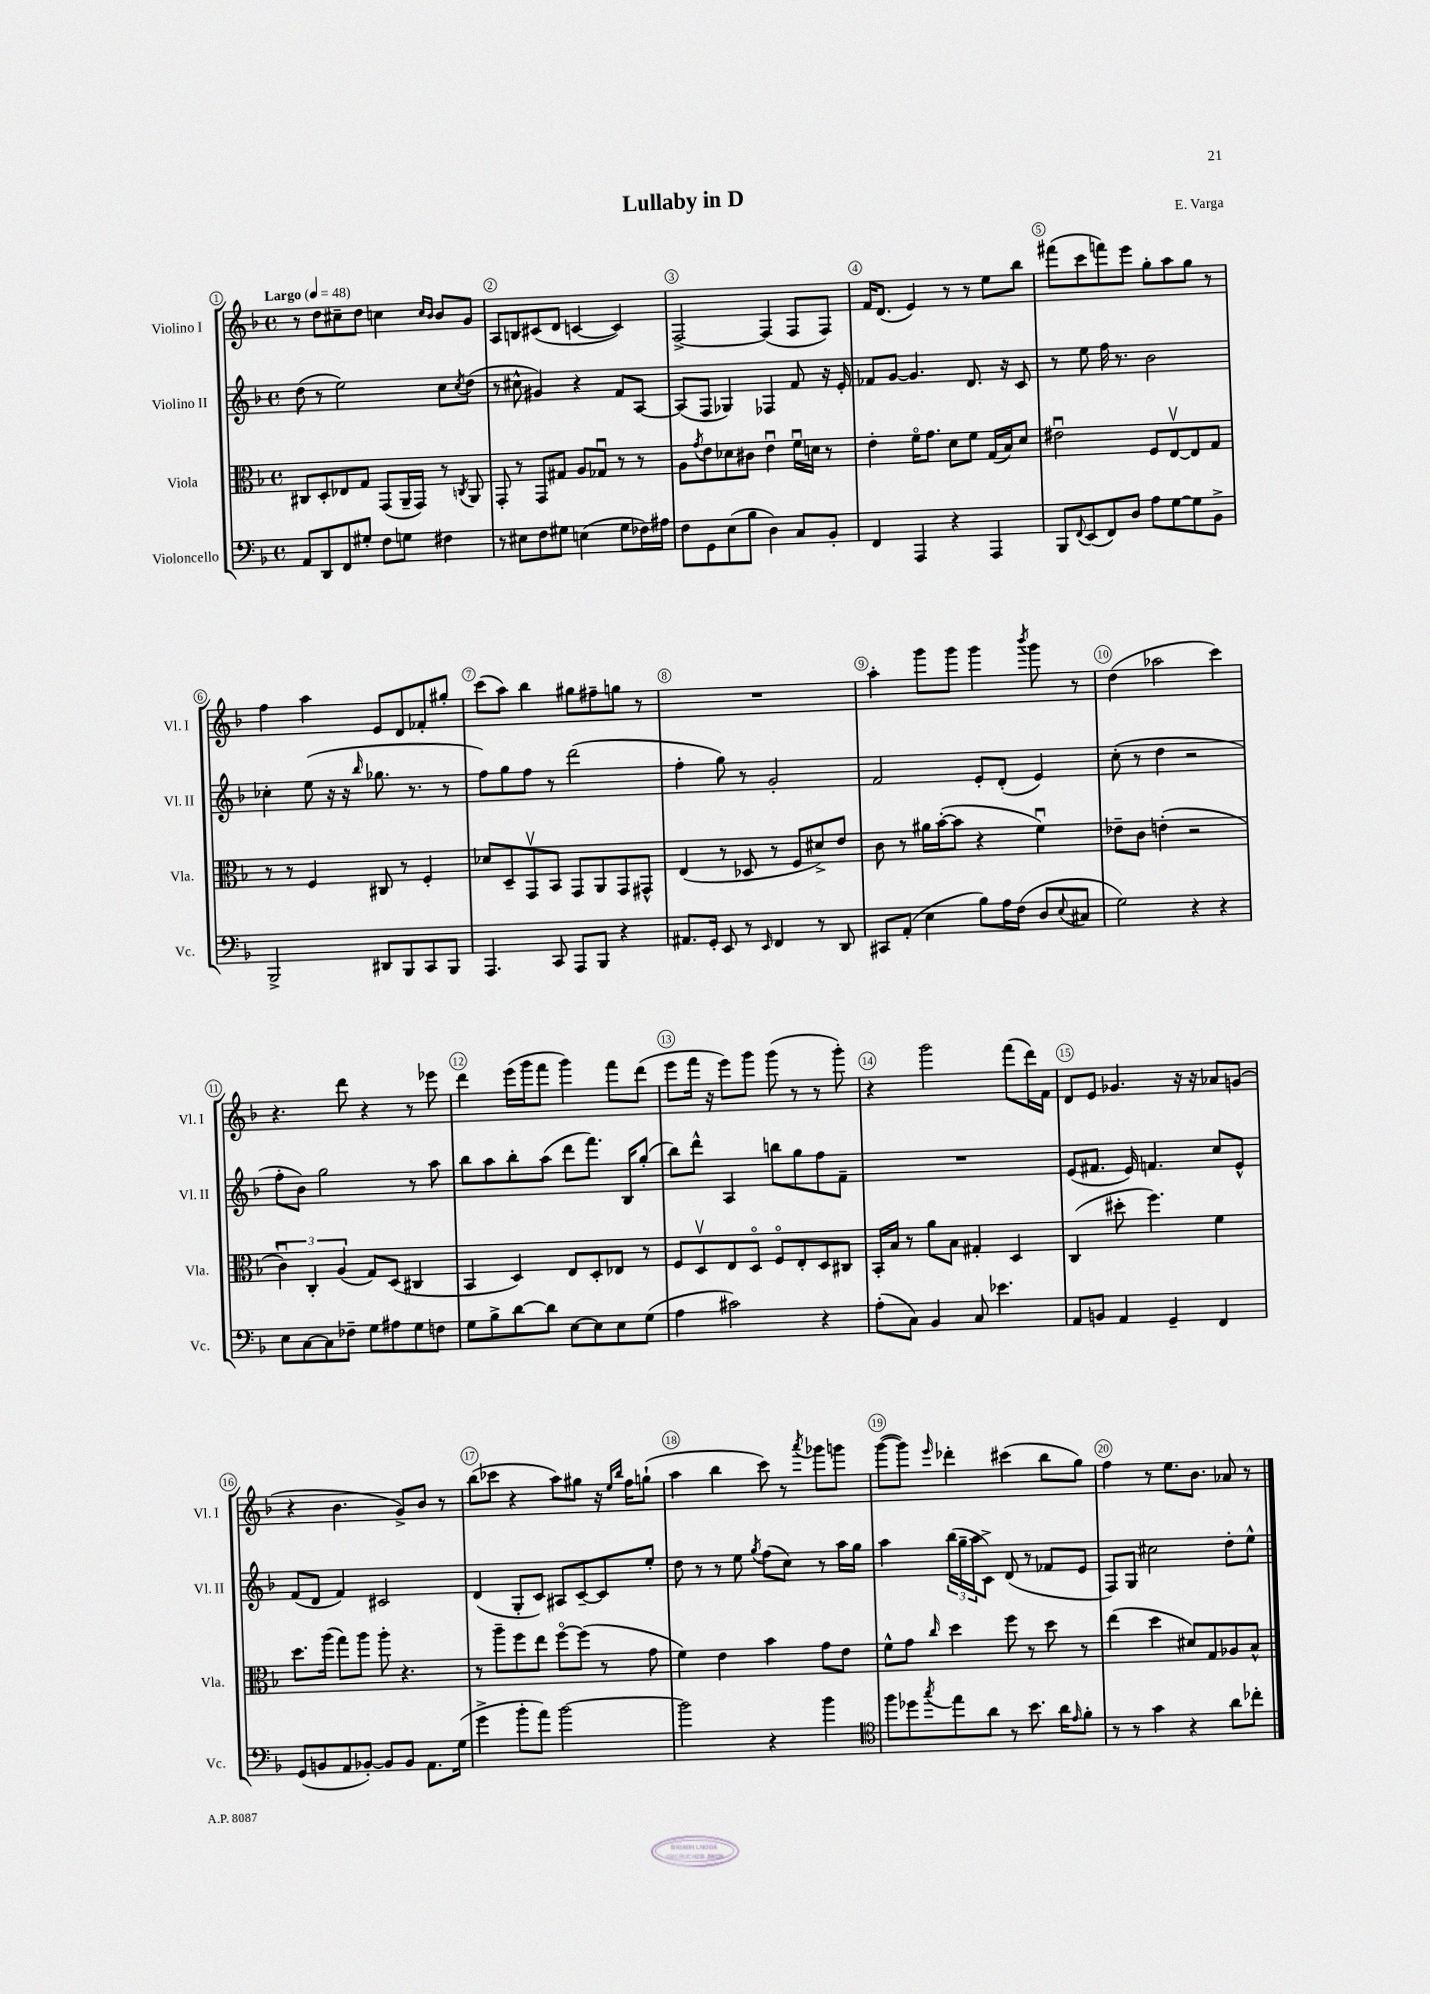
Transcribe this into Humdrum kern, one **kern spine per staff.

**kern	**kern	**kern	**kern
*part4	*part3	*part2	*part1
*staff4	*staff3	*staff2	*staff1
*I"Violoncello	*I"Viola	*I"Violino II	*I"Violino I
*I'Vc.	*I'Vla.	*I'Vl. II	*I'Vl. I
*clefF4	*clefC3	*clefG2	*clefG2
*k[b-]	*k[b-]	*k[b-]	*k[b-]
*M4/4	*M4/4	*M4/4	*M4/4
*met(c)	*met(c)	*met(c)	*met(c)
*MM48	*MM48	*MM48	*MM48
=1	=1	=1	=1
!	!	!	!LO:TX:a:B:t=Largo
8AA/L	8C#X/L	(8dd\	8r
8DD/	8D'/	8r	8dd\L
8FF/	8E-X/	2ee\)	8cc#X~\
8G#X'/J	8G/J	.	8dd\J
8F\L	(8GG/L	.	4ccn\
8Gn\J	16AA~/L	.	.
.	16GG/JJ)	.	.
.	.	.	16qqcc/LL
.	.	.	16qqb-/JJ
4F#X\	8r	8cc\L	8b-/L
.	8qCn/	8qcc/	.
.	8AA/	(8dd\J	8g/J
=2	=2	=2	=2
8r	8GG'/	8r	8A/L
8E#X\L	8r	8cc#X^^\	8Bn/
8F\	8GG/L	4g#X/)	(8c#X/
8G#X\J	8G#X/J	.	8d/J
(4En\	8A/L	4r	[4cn/
.	8G-Xu/J	.	.
8G#\L	8r	8f/L	4c/])
16F-X\L)	8r	[8A/J	.
16A#X\JJ	.	.	.
=3	=3	=3	=3
8F\L	8A\L	(8A/L]	[2F^/
.	8qg/	.	.
8GG\	8e\	8F/J	.
(8E\	8d-X\	4G-X/)	.
8B-\J	8c#X\J	.	.
4D\)	4eu\	4F-X/	(4F/]
8C/L	16fu\LL	8f/	8F/L
.	16dn\JJ	.	.
8BB-'/J	8r	16r	8F/J)
.	.	16e'/	.
=4	=4	=4	=4
4FF/	4e'\	8f-X/L	16f/KL
.	.	.	(8.d/J
.	.	[8g/J	.
4AAA/	16f\KL	4.g/]	4e/)
.	8.g\J	.	.
4r	8d\L	.	8r
.	8f\J	8.d/	8r
4AAA/	(16G/LL	.	8ee\L
.	16B-/J)	16r	.
.	8d/J	8c/	8bb-\J
=5	=5	=5	=5
8BBB-/L	2e#Xu\	8r	(8fff#X\L
8qqFF/	.	.	.
(8EE/	.	8ee\	8ccc\
8FF/)	.	16ff\	8fffn\)
.	.	8.r	.
8D/J	.	.	8eee\J
8A\L	8F/L	2b-\	8gg'\L
[8G\	[8Ev/	.	8aa\
8G\]	8E/]	.	8gg\J
8BB-^\J	8G/J	.	8r
!!LO:LB:g=z
=6	=6	=6	=6
2BBB-^/	8r	4cc-X'\	4ff\
.	8r	.	.
.	4F/	(8ee\	4aa\
.	.	16r	.
.	.	16r	.
.	.	16qqbb-/	.
8DD#X/L	8C#X/	8.gg-X\	8e/L
8BBB-/	8r	.	8d/
.	.	8.r	.
8CC/	4F'/	.	8f-X'/
8BBB-/J	.	8r	8gg#X'/J
=7	=7	=7	=7
4.AAA/	8d-X/L	8ff\L)	(8ccc\L
.	8D~/	8gg\	8aa\J)
.	8GGv/	8ff\J	4bb-\
8CC/	8BB-/J	8r	.
8AAA/L	8GG/L	(2ddd\	8gg#X\L
8BBB-/J	8AA/	.	8ff#X~\
4r	8GG/	.	8ggn\J
.	8GG#X^^/J	.	8r
=8	=8	=8	=8
8.AA#X/L	(4E/	4ff'\	1r
16GG'/Jk	.	.	.
8EE/	8r	8gg\)	.
8r	8D-X/	8r	.
16qqEE/	.	.	.
4FF/	8r	2g'/	.
.	8F/L	.	.
8r	8d#X^/)	.	.
8DD/	8e/J	.	.
=9	=9	=9	=9
8CC#X/L	8c\	2f/	4aa'\
(8AA'/J	8r	.	.
4E\	16a#X\LL	.	8ggg\L
.	([16b-'\J	.	.
.	8b-\J]	.	8ggg\J
8B-\L)	4r	8e'/L	4ggg\
16A\L	.	(8d'/J	.
(16F\JJ	.	.	.
.	.	.	8qbbb-/
8D/L	4fu\)	4e/)	8ggg\
8qqE/	.	.	.
8C#X/J	.	.	8r
=10	=10	=10	=10
2G\)	8e-X~\L	(8cc'\	(4dd\
.	8c\J	8r	.
.	(4en'\	4dd\	2aa-X\
4r	2r	2r	.
4r	.	.	4ccc\)
!!LO:LB:g=z
=11	=11	=11	=11
8E\L	6cu\)	8ff'\L	4.r
[8C\	.	8b-\J)	.
.	6C'/	.	.
8C\]	.	2gg\	.
.	(6A/	.	.
8F-X~\J	.	.	8ddd\
8G\L	8G/L)	.	4r
8A#X\	(8D/J	.	.
8G\	4C#X/	8r	8r
8Fn\J	.	8aa\	8eee-X\
=12	=12	=12	=12
8G\L	4BB-/	8bb-\L	4ddd\
8B-^\	.	8aa\	.
[8d\	4D/)	8bb-'\	(16eee\LL
.	.	.	16ggg\J
8d\J]	.	(8aa\J	8fff\J
[8E\L	8E/L	8ddd\L	4ggg\)
8E\]	8D'/	8.fff\J)	.
8E\	8E-X/J	.	8fff\L
.	.	16B-/KL	.
(8G\J	8r	(8gg'/J	(8ddd\J
=13	=13	=13	=13
4A\	8F/L	8bb-\L)	8eee\L
.	8Dv/	8ddd^^\J	16fff\Jk
.	.	.	16r
2c#X\)	8E/	4A/	8eee\L)
.	8D/J	.	8ggg\J
.	8F/L	8bbn\L	(8ggg\
.	8E'/	8gg\	8r
4r	8D/	8ff\	8r
.	8C#X/J	8f~\J	8ggg'\)
=14	=14	=14	=14
(8A'\L	16BB-'/LL	1r	4r
.	16B-/JJ	.	.
8C\J)	8r	.	.
4BB-/	8a\L	.	2ggg\
.	8B-\J	.	.
8C/	4G#X'/	.	.
4.e-X\	.	.	.
.	4D/	.	(8fff\L
.	.	.	16ddd\L)
.	.	.	16f\JJ
=15	=15	=15	=15
8AA/L	(4C/	(8e/L	8d/L
8BBn/J	.	8.f#X/J	8e/J
4AA/	8dd#X'\	.	4.g-X/
.	.	16e/)	.
.	4.ff\)	4.fn/	.
4GG~/	.	.	.
.	.	.	16r
.	.	.	16r
4FF/	4f\	8cc/L	8a-X/L
.	.	8e^^/J	(8gn/J
!!LO:LB:g=z
=16	=16	=16	=16
(8GG/L	8.dd\L	(8f/L	4r
8BBn/	.	8d/J	.
.	(16aa\Jk	.	.
8AA/	8gg\L)	4f/)	4.b-\
[8BB-X'/J)	8aa\J	.	.
8BB-/L]	8aa'\	2c#X/	.
8BB-/J	4.r	.	8g^/L)
8.AA\L	.	.	8b-/J
.	.	.	8r
(16G\Jk	.	.	.
=17	=17	=17	=17
4g^\	8r	(4d/	(8bb-\L
.	8aa~\L	.	8ccc-X\J
8b-'\L	8ff\	8G'/L	4r
8a\J)	8ee\J	8c/J)	.
[2b-\	[8ff\L	8A#X/L	8aa\L)
.	(8ff\J]	[8c~/	8gg#X\J
.	8r	8c/]	16r
.	.	.	16qqee/LL
.	.	.	16qqbb-/JJ
.	.	.	16ff\KL
.	8g\	8ee'/J	(8ggn`\J
=18	=18	=18	=18
2b-\]	4f\)	8dd\	4aa\
.	.	8r	.
.	4e\	8r	4bb-\
.	.	8ee\	.
.	.	8qgg/	.
4r	4b-\	(8ff\L	8ccc\)
.	.	8cc\J)	8r
.	.	.	8qaaa/
4b-\	8g\L	8r	8ggg-X\L
.	8e\J	16aa\LL	8gggn\J
.	.	16gg\JJ	.
=19	=19	=19	=19
*clefC4	*	*	*
8ff\L	8f^^\L	4aa\	([8ggg\L
8dd-X\	8g\J	.	8ggg\J])
8qgg/	16qqcc/	.	16qqeee/
8ee\	4dd\	(24bb-\LL	4ddd-X'\
.	.	24gg~\	.
.	.	24aa\J	.
8a\J	.	8c^\J)	.
8r	8ff\	(8d/	(4ccc#X\
8.b-\	8r	8r	.
.	8dd\	8f-X/L	8bb-\L
16a\KL	.	.	.
16qqe/	.	.	.
8f'\J	8r	8e/J	8gg\J)
=20	=20	=20	=20
8r	(4ee\	8F/L)	4ff\
8r	.	8G/J	.
4g\	4dd\	2cc#X\	8r
.	.	.	8.ee\L
4r	8d#X/L)	.	.
.	.	.	8.b-\J
.	8G/	.	.
8a\L	8A-X/	8dd'\L	8a-X/
8cc-X'\J	8B-^^/J	8ee^^\J	8r
==	==	==	==
*-	*-	*-	*-
